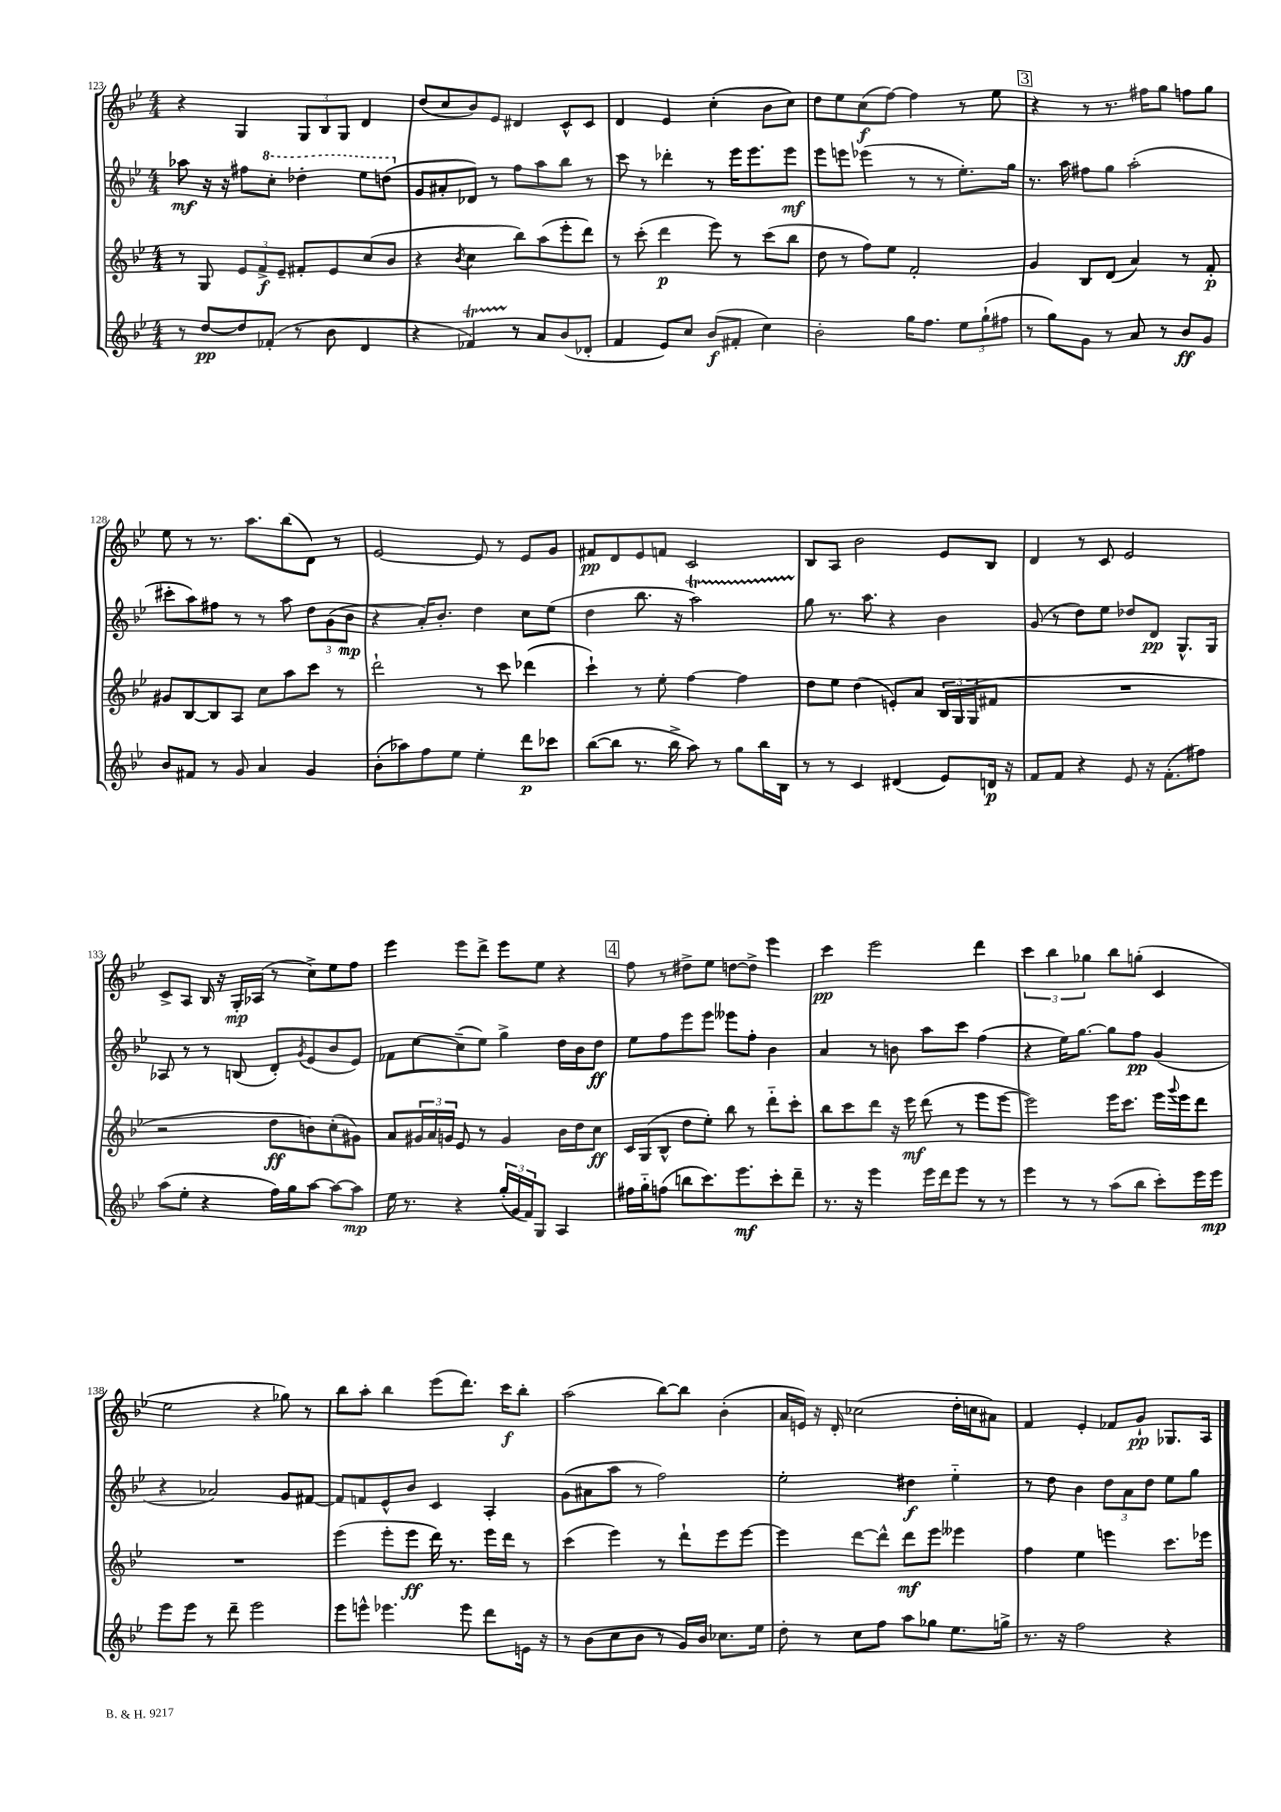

**kern	**kern	**kern	**kern
*staff4	*staff3	*staff2	*staff1
*clefG2	*clefG2	*clefG2	*clefG2
*k[b-e-]	*k[b-e-]	*k[b-e-]	*k[b-e-]
*M4/4	*M4/4	*M4/4	*M4/4
8r	8r	8aa-\	4r
[8dd/L	8G/	16r	.
.	.	16r	.
8dd/]	12e-/L	8ff#\L	4G/
.	12f^/	.	.
(8f-'/J	.	8ccc'\J	.
.	12e-~/J	.	.
8r	8f#'/L	4ddd-'\	12G/L
.	.	.	12B-/
8b-\	8e-/	.	.
.	.	.	12G/J
4d/	(8cc/	8eee-\L	4d/
.	8b-/J	(8ddd\J	.
=	=	=	=
4r	4r	8g/L	(8dd/L
.	.	8a#'/	8cc/
.	8qb-/	.	.
4f-/)	4cc\	8d-/J)	8b-/)
.	.	8r	8e-/J
8r	8bb-\L)	8ff\L	4d#/
8a/L	(8aa\	8aa\	.
(8b-/	8eee-'\	8bb-\J	8c^^/L
8d-'/J	8ddd\J)	8r	8c/J
=	=	=	=
4f/	8r	8ccc\	4d/
.	(8ccc'\	8r	.
8e-/L)	4ddd\	4ddd-'\	4e-/
8cc/J	.	.	.
(8b-/L	8eee-\)	8r	(4cc'\
8f#'/J	8r	16eee-\LK	.
.	.	8.eee-\	.
4cc\)	(8ccc\L	.	8b-\L
.	8bb-\J	8eee-\J	8cc\J)
=	=	=	=
2b-'\	8dd\	8eee-\L	8dd\L
.	8r	8eee\J	8ee-\
.	8ff\L)	(4eee-\	(8cc\
.	8ee-\J	.	[8ff\J)
16gg\LK	2f'/	8r	4ff\]
8.ff\J	.	.	.
.	.	8r	.
12ee-\L	.	8.ee-'\L)	8r
(12gg`\	.	.	.
.	.	.	8ee-\
12ff#\J	.	.	.
.	.	16gg\Jk	.
=	=	=	=
8r	4g/	8.r	4r
8gg\L)	.	.	.
.	.	16aa\	.
8g\J	8B-/L	8ff#\L	8r
8r	(8d/J	8gg\J	8.r
8a/	4a/)	(2aa'\	.
.	.	.	16ff#\LK
8r	.	.	8gg\J
8b-/L	8r	.	8ff\L
8g/J	8f'/	.	8gg\J
=	=	=	=
8b-/L	8g#/L	8ccc#'\L	8ee-\
8f#/J	[8B-/	8aa\)	8r
8r	8B-/]	8ff#\J	8.r
8g/	8A/J	8r	.
.	.	.	8.aa\L
4a/	8cc\L	8r	.
.	8aa\	8aa\	(8bb-\
4g/	8ccc\J	12dd\L	8d\J)
.	.	(12g\	.
.	8r	.	8r
.	.	12b-\J	.
=	=	=	=
(8b-'\L	2ddd`\	4r	[2e-/
8aa-\)	.	.	.
8ff\	.	16a'/LK)	.
.	.	8.b-'/J	.
8ee-\J	.	.	.
4ee-'\	8r	4dd\	8e-/]
.	8ccc\	.	8r
8ddd\L	(4ddd-\	8cc\L	8e-/L
8ccc-\J	.	(8ee-\J	8g/J
=	=	=	=
([8bb-\L	4ccc`\)	4dd\	8f#/L
8bb-\]J	.	.	8d/
8.r	8r	8.bb-\	8e-/
.	8ee-'\	.	8f/J
16bb-^\	.	16r	.
8aa\)	[4ff\	2aa\)	2c/
8r	.	.	.
8gg\L	4ff\]	.	.
16bb-\L	.	.	.
16B-\JJ	.	.	.
=	=	=	=
8r	8dd\L	8gg\	8B-/L
8r	8ee-\J	8.r	8A/J
4c/	(4dd\	.	2b-\
.	.	8.aa\	.
(4d#/	8e'/L)	4r	.
.	8a/J	.	.
8e-/L)	24B-/LL	4b-\	8e-/L
.	24G/	.	.
.	(24G/J	.	.
16d/Jk	8f#/J	.	8B-/J
16r	.	.	.
=	=	=	=
8f/L	1r	(8g/	4d/
8f/J	.	8r	.
4r	.	8dd\L)	8r
.	.	8ee-\J	8c/
8e-/	.	8dd-/L	2e-/
16r	.	8d/J	.
(8.f'\L	.	.	.
.	.	8.G^^/L	.
8ff#\J)	.	.	.
.	.	16G/Jk	.
=	=	=	=
(8aa\L	2r	8A-/	8c^/L
8ee-'\J	.	8r	8A/J
4r	.	8r	16B-/
.	.	.	16r
.	.	(8B/	16G'/LL
.	.	.	(16A-/JJ
16ff\LL)	8dd\L	8d'/L)	8r
16gg\J	.	.	.
.	.	8qg/	.
[8aa\J	8b\)	(8e-/	8cc^\L)
8aa\_L	(8cc'\	8b-/	8ee-\
8aa\]J	8g#\J)	8e-/J)	8ff\J
=	=	=	=
16ee-\	8a/L	8f-\L	4eee-\
8.r	.	.	.
.	24g#/L	[8cc\	.
.	24a/	.	.
.	24g/JJ	.	.
4r	8e-/	(8cc~\]	8eee-\L
.	8r	8ee-\J)	8ddd^\J
(24gg'/LL	4g/	4gg^\	8eee-\L
24g/	.	.	.
24f/J)	.	.	.
8G/J	.	.	8ee-\J
4A/	16b-\LL	16dd\LL	4r
.	16dd\J	16b-\J	.
.	8cc\J	8dd\J	.
=	=	=	=
16ff#\LL	16c/LL	8ee-\L	8ff\
16gg'~\J	(16G/J	.	.
(8ff\J	8B-^^/J	8ff\	8r
8bb\L	8dd\L	8eee-\	8dd#^\L
8.ccc\)	8ee-'\J)	8eee-\J	8ee-\J
.	8bb-\	8eee--\L	[8dd\L
8.eee-\	.	.	.
.	8r	8ff'\J	8dd^\]J
8ccc'\	8ddd'~\L	4b-\	4eee-\
8ddd~\J	8ccc'\J	.	.
=	=	=	=
8.r	8bb-\L	4a/	4ccc\
.	8ccc\	.	.
16r	.	.	.
4eee-\	8ddd\J	8r	2eee-\
.	16r	8b\	.
.	16eee-\	.	.
16eee-\LL	(8ddd\	8aa\L	.
16ddd\J	.	.	.
8eee-\J	8r	8ccc\J	.
8r	8eee-\L	(4ff\	4ddd\
8r	[8eee-\J	.	.
=	=	=	=
4eee-\	2eee-\])	4r	6ccc\
.	.	.	6bb-\
8r	.	16ee-\LK)	.
.	.	[8.gg\J	.
.	.	.	6gg-\
8r	.	.	.
(8aa\L	16eee-\LK	8gg\]L	8bb-\L
.	8.ccc\J	.	.
8bb-\J	.	8ff\J	(8gg'\J
8ccc'\L)	16eee-\LL	(4g/	4c/
.	8qqggg/	.	.
.	16eee-\J	.	.
16eee-\L	8ddd\J	.	.
16eee-\JJ	.	.	.
=	=	=	=
8eee-\L	1r	4r	2ee-\
8eee-\J	.	.	.
8r	.	2a-/)	.
8ddd~\	.	.	.
2eee-\	.	.	4r
.	.	8g/L	8gg-\)
.	.	[8f#/J	8r
=	=	=	=
8eee-\L	(4eee-\	8f#/]L	8bb-\L
8eee^^\J	.	8f/	8aa'\J
4.eee-\	8eee-'\L	8e-^^/	4bb-\
.	8eee-\J	8b-/J	.
.	16ddd\)	4c/	(8eee-\L
.	8.r	.	.
8eee-\	.	.	8.ddd\J)
8ddd\L	16eee-\LL	4A'/	.
.	16ddd\JJ	.	16ccc\LK
16e\Jk	8r	.	8bb-'\J
16r	.	.	.
=	=	=	=
8r	(4ccc\	(8g\L	(2aa\
(8b-\L	.	8a#\	.
8cc\	4eee-\)	8aa\J	.
8b-\J	.	8r	.
8r	8r	2ff\)	[8bb-\L)
16g/LL)	8ddd`\L	.	8bb-\]J
16b-/JJ	.	.	.
8.cc-\L	8eee-\	.	(4b-'\
.	[8eee-\J	.	.
16ee-\Jk	.	.	.
=	=	=	=
8dd'\	4eee-\]	2ee-'\	16a/LL
.	.	.	16e/JJ)
8r	.	.	16r
.	.	.	16d'/
8cc\L	[8ddd\L	.	(2cc-\
8ff\J	8ddd^^\]J	.	.
8aa\L	8ddd\L	4dd#\	.
8gg-\J	8eee-\J	.	.
8.ee-\L	4eee--\	4ee-'~\	16dd'\LL
.	.	.	16cc\J
.	.	.	8a#\J)
16gg^\Jk	.	.	.
=	=	=	=
8.r	4ff\	8r	4f/
.	.	8dd\	.
16r	.	.	.
2ff\	4ee-\	4b-\	4e-'/
.	4eee\	12dd\L	8f-/L
.	.	12a\	.
.	.	.	8g`/J
.	.	12dd\J	.
4r	8.ccc\L	8ee-\L	8.G-/L
.	.	8gg\J	.
.	16eee-\Jk	.	16A/Jk
==	==	==	==
*-	*-	*-	*-
